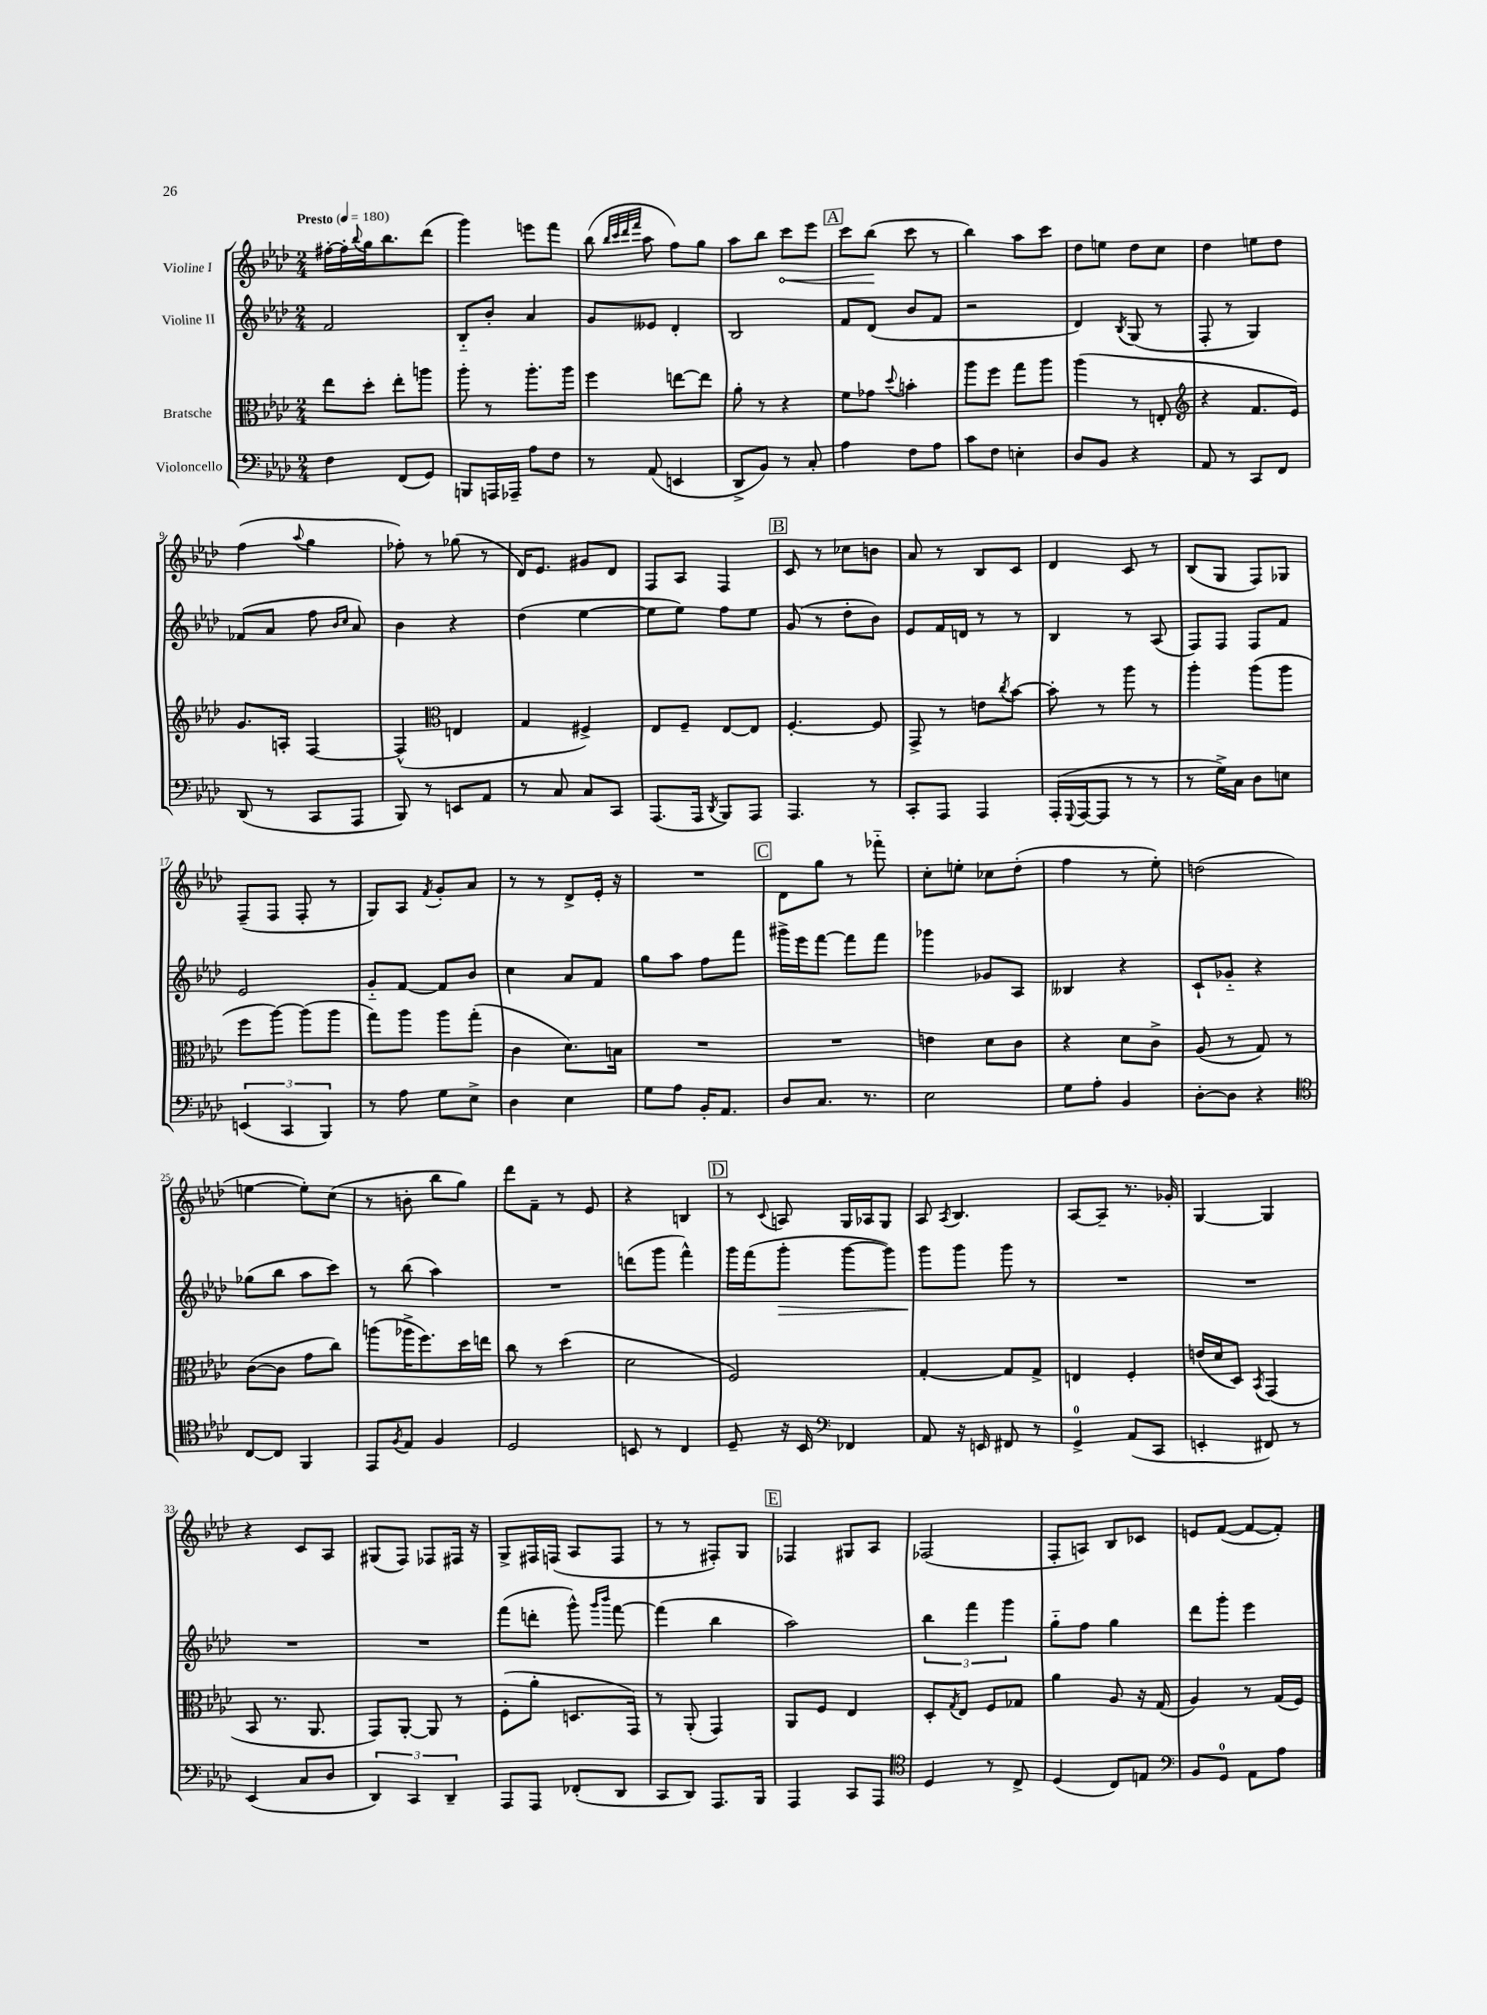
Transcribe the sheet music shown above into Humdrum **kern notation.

**kern	**kern	**kern	**kern
*staff4	*staff3	*staff2	*staff1
*clefF4	*clefC3	*clefG2	*clefG2
*k[b-e-a-d-]	*k[b-e-a-d-]	*k[b-e-a-d-]	*k[b-e-a-d-]
*M2/4	*M2/4	*M2/4	*M2/4
*MM180	*MM180	*MM180	*MM180
4F	8ee-	2f	[16ff#'
.	.	.	16ff#']
.	.	.	8qqbb-
.	8dd-'	.	16gg
.	.	.	8.bb-
(8FF	8ee-'	.	.
8GG)	8aa	.	(8ddd-
=	=	=	=
8BBB	8aa-'	8B-'~	4ggg)
16AAA	8r	8b-'	.
16AAA-~	.	.	.
8A-	8.aa-'	4a-	8eee
8F	.	.	8fff
.	16aa-	.	.
=	=	=	=
8r	4ff	8g	(8bb-
.	.	.	32qqbb-
.	.	.	32qqccc
.	.	.	32qqddd-
.	.	.	32qqfff
(8AA-	.	8e--	8aa-
4EE	[8ee	4d-'	8ff)
.	8ee]	.	8gg
=	=	=	=
8DD-^	8a-'	2B-	8aa-
8BB-)	8r	.	8bb-
8r	4r	.	8ccc
8C'	.	.	8eee-
=	=	=	=
4A-	8f	8f	8ccc
.	8g-	(8d-	(8bb-
.	8qqdd-	.	.
8F	4b'	8b-	8ccc
8A-	.	8f	8r
=	=	=	=
8c	8aa-	2r	4bb-)
8F	8ff	.	.
4E'	8gg	.	8aa-
.	8aa-	.	8ccc
=	=	=	=
8D-	(4aa-	4d-)	8dd-
8BB-	.	.	8ee
.	.	8qB-	.
4r	8r	(8G	8dd-
.	8E'	8r	8cc
=	=	=	=
*	*clefG2	*	*
8AA-	4r	8F'	4dd-
8r	.	8r	.
8CC	8.f	4G)	8ee
8FF	.	.	8dd-
.	16e-)	.	.
=	=	=	=
(8DD-	8.g	(8f-	(4ff
8r	.	8a-	.
.	16A'	.	.
.	.	.	8qqaa-
8CC	[4F	8ff	4gg
.	.	16qqb-	.
.	.	16qqcc	.
8AAA-	.	8a-)	.
=	=	=	=
8BBB-)	(4F^^]	4b-	8ff-')
8r	.	.	8r
*	*clefC3	*	*
8EE	4E	4r	(8gg-
8AA-	.	.	8r
=	=	=	=
8r	4G	(4dd-	16d-)
.	.	.	8.e-
8C	.	.	.
8C	4F#^)	[4ee-	8g#
8CC	.	.	8d-
=	=	=	=
(8.AAA-	8E-	8ee-]	8F
.	8F~	8ee-)	8A-
16AAA-	.	.	.
8qDD-	.	.	.
8BBB-)	[8E-	8ff	4F
8AAA-	8E-]	8ee-	.
=	=	=	=
4.AAA-	[4.F'	(8g	8c
.	.	8r	8r
.	.	8dd-'	8cc-
8r	8F]	8b-)	8b
=	=	=	=
8CC'	8GG^	8e-	8a-
8AAA-	8r	16f	8r
.	.	16d	.
4AAA-	8e	8r	8B-
.	8qcc	.	.
.	[8b-	8r	8c
=	=	=	=
(16AAA-'	8b-']	4B-	4d-
8qqGGG	.	.	.
[16AAA-	.	.	.
8AAA-]	8r	.	.
8r	8aa-	8r	8c
8r	8r	(8A-	8r
=	=	=	=
8r	4aa-'	8F)	(8B-
16G^)	.	8F	8G
16C	.	.	.
8D-	(8aa-	8F	8F)
8E	8aa-	8f	8G-
=	=	=	=
(6EE	8ff	2e-	(8F~
.	[8aa-)	.	8F
6CC	.	.	.
.	(8aa-]	.	8F'
6BBB-)	.	.	.
.	8aa-	.	8r
=	=	=	=
8r	8gg)	8g'~	8G)
8A-	8aa-	[8f	8A-
.	.	.	8qf
8G	8aa-	8f]	8g'
8E-^	(8gg'	8b-	8a-
=	=	=	=
4D-	4c	4cc	8r
.	.	.	8r
4E-	8.d-)	8a-	8d-^
.	.	8f	16e-'
.	16B	.	16r
=	=	=	=
8G	2r	8gg	2r
8A-	.	8aa-	.
16BB-'	.	8ff	.
8.AA-	.	.	.
.	.	8fff	.
=	=	=	=
8D-	2r	16ggg#^	8d-
.	.	16eee-	.
8.C	.	[8fff	8gg
.	.	8fff]	8r
8.r	.	.	.
.	.	8fff	8fff-'~
=	=	=	=
2E-	4e	4ggg-	8cc'
.	.	.	8ee'
.	8d-	8g-	8cc-
.	8c	8A-	(8dd-'
=	=	=	=
8G	4r	4B--	4ff
8A-'	.	.	.
4BB-	8d-	4r	8r
.	8c^	.	8ee-')
=	=	=	=
[8D-'	(8A-	8c`	(2dd
8D-]	8r	8g-'~	.
4r	8G)	4r	.
.	8r	.	.
=	=	=	=
*clefC4	*	*	*
[8C	([8c	(8gg-	[4ee
8C]	8c]	8bb-	.
4FF	8g	8aa-	8ee'])
.	8cc)	8ccc)	(8cc
=	=	=	=
8EE-	(8aa	8r	8r
8qF	.	.	.
8E-	16aa-^	(8bb-	8b'
.	8.ff)	.	.
4F	.	4aa-)	8bb-
.	16dd-	.	8gg)
.	16ee	.	.
=	=	=	=
2D-	8cc	2r	8ddd-
.	8r	.	8f~
.	(4dd-	.	8r
.	.	.	8e-
=	=	=	=
8BB	2d-	(8ddd	4r
8r	.	8ggg	.
4C	.	4fff^^)	4B
=	=	=	=
8D-~	2F)	16ggg	8r
.	.	(16fff	.
.	.	.	8qqc
16r	.	8ggg'	8A
16BB-	.	.	.
*clefF4	*	*	*
4FF-	.	[8ggg	16G
.	.	.	16A-
.	.	8ggg])	8G
=	=	=	=
8AA-	[4G'	8ggg	8A-
.	.	.	8qA-
16r	.	8ggg	4.B-
16EE	.	.	.
8FF#	8G]	8ggg	.
8r	8G^	8r	.
=	=	=	=
4GG^	4E	2r	[8A-
.	.	.	8A-~]
(8AA-	4F'	.	8.r
8CC	.	.	.
.	.	.	16g-'
=	=	=	=
4EE'	(16e	2r	[4G
.	16d-	.	.
.	8D-)	.	.
.	8qBB-	.	.
8FF#)	(4GG	.	4G]
8r	.	.	.
=	=	=	=
(4EE-	8BB-	2r	4r
.	8.r	.	.
8C	.	.	8c
.	8.AA-	.	.
8D-	.	.	8A-
=	=	=	=
6DD-)	8GG)	2r	(8G#
.	[8AA-'	.	8F)
6CC	.	.	.
.	8AA-]	.	8F-
6DD-~	.	.	.
.	8r	.	16F#
.	.	.	16r
=	=	=	=
8AAA-	(8F'	(8fff	8G^
8AAA-	8a-'	8ddd'	16F#
.	.	.	(16F
(8FF-'	8.D	8ggg^^)	8A-
.	.	16qqggg	.
.	.	16qqbbb-	.
8DD-	.	[8fff	8F
.	16GG)	.	.
=	=	=	=
8CC	8r	(4fff]	8r
8DD-)	(8AA-'	.	8r
8.AAA-	4GG)	4bb-	8F#')
.	.	.	8G
16BBB-	.	.	.
=	=	=	=
4AAA-	8AA-	2aa-)	4F-
.	8F	.	.
8CC	4E-	.	8G#
8AAA-	.	.	8A-
=	=	=	=
*clefC4	*	*	*
4D-	8D-'	6bb-	(2F-
.	8qG	.	.
.	8E-	.	.
.	.	6fff	.
8r	8F	.	.
.	.	6ggg	.
8C^	8G-	.	.
=	=	=	=
(4D-	4a-	8gg'~	8F'
.	.	8ff	8A)
8C)	8A-	4gg	8B-
8E	16r	.	8c-
.	(16G	.	.
=	=	=	=
*clefF4	*	*	*
8BB-	4A-)	8ddd-	8e
8GG	.	8ggg'	([8f
8AA-	8r	4eee-	8f_
8A-	(16G	.	8f'])
.	16F)	.	.
==	==	==	==
*-	*-	*-	*-
